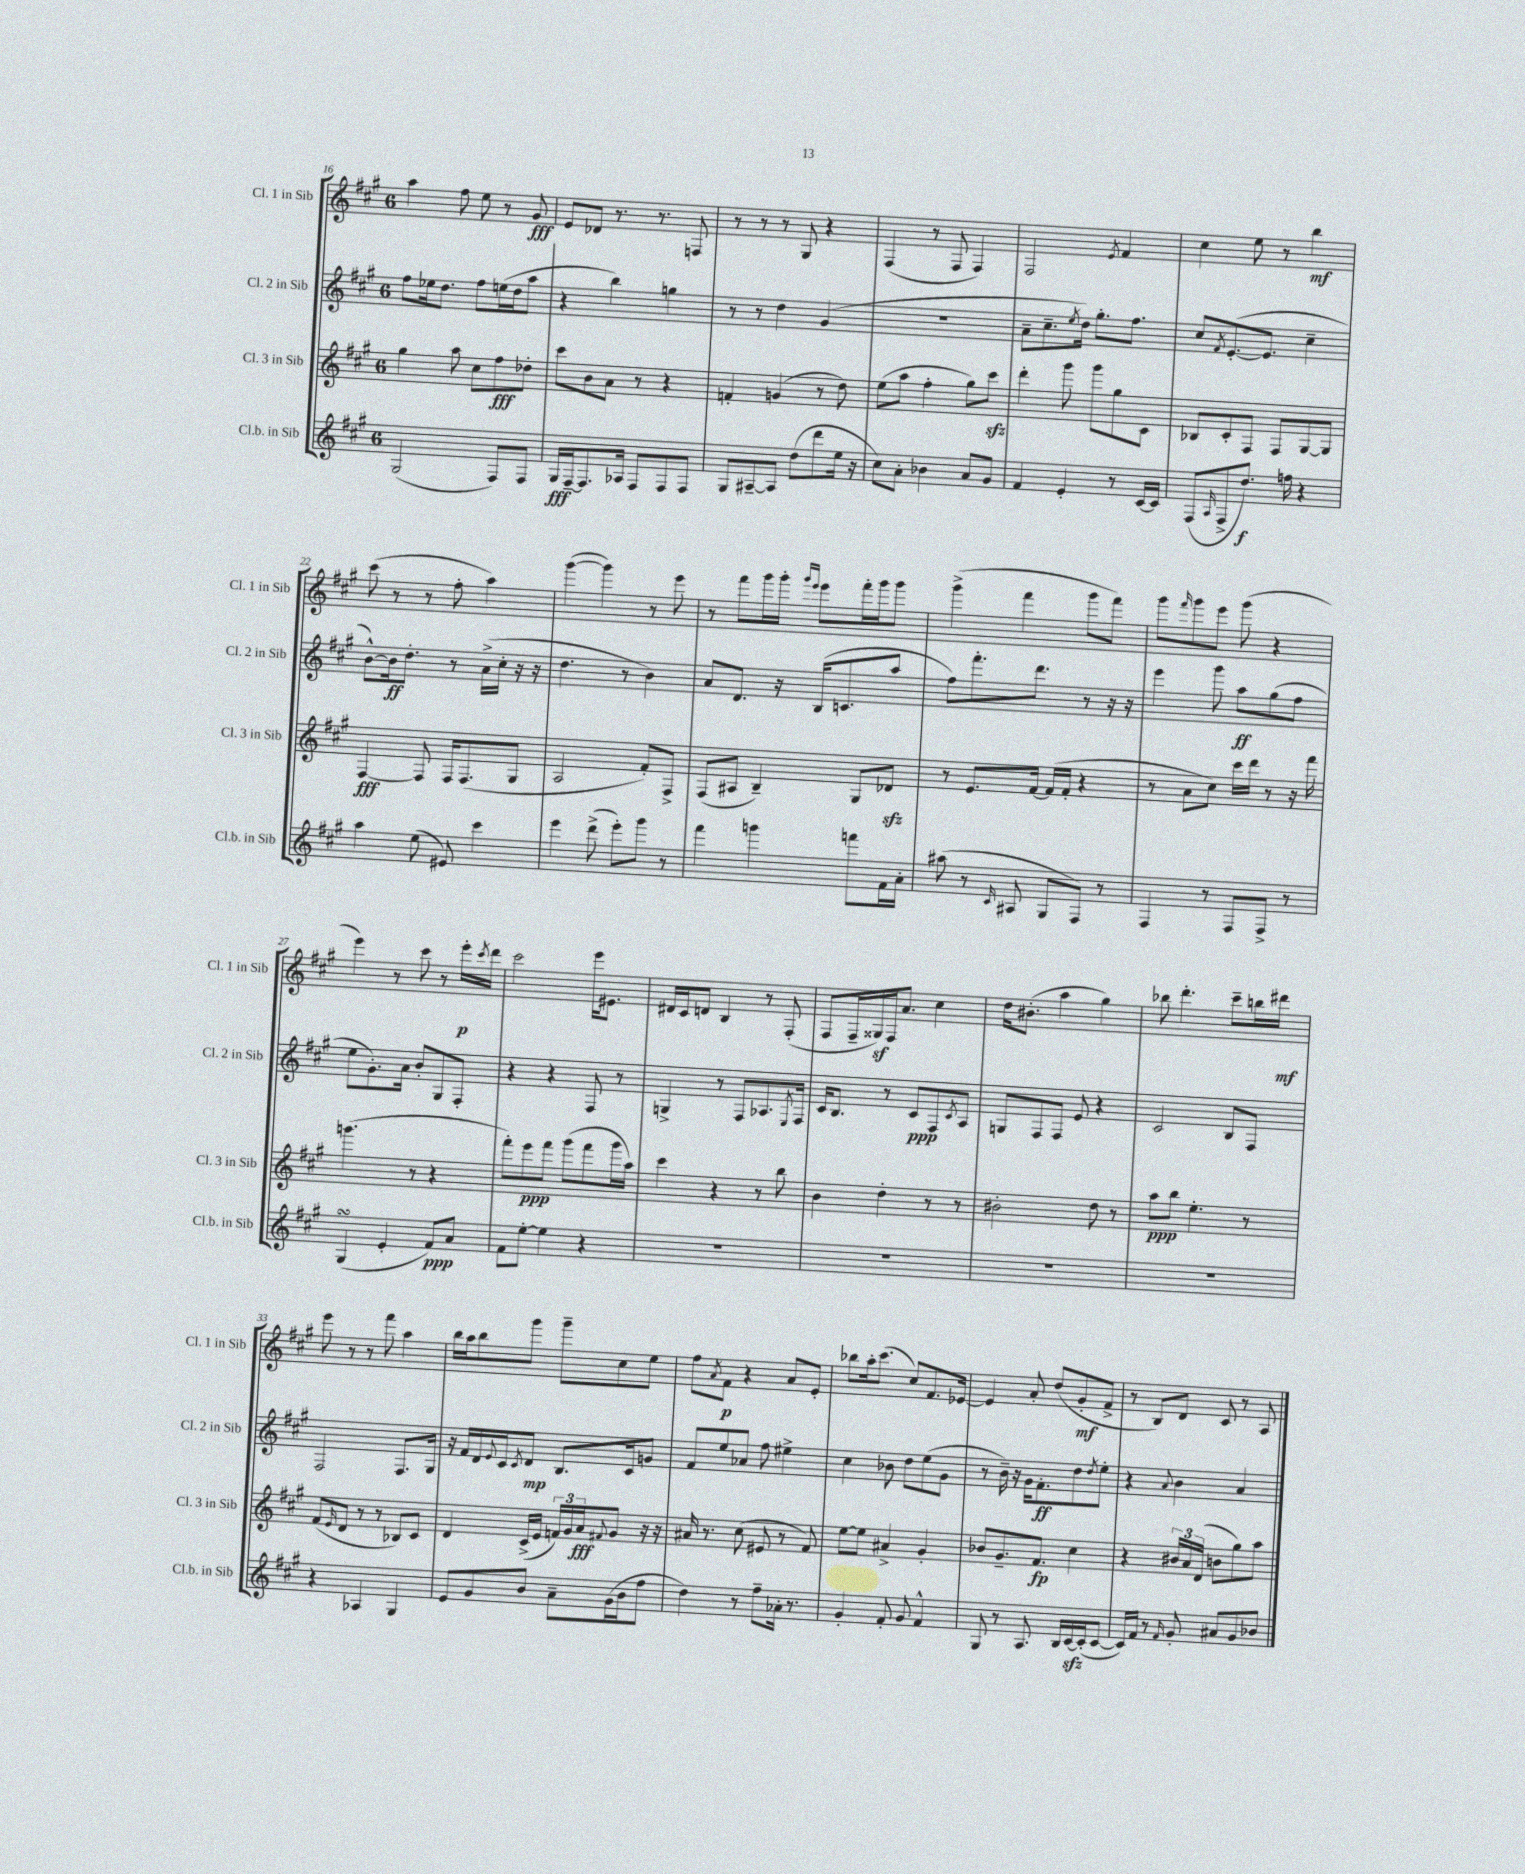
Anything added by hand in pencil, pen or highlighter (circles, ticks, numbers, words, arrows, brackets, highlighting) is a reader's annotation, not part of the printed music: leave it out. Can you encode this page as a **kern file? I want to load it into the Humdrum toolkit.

**kern	**kern	**kern	**kern
*staff4	*staff3	*staff2	*staff1
*clefG2	*clefG2	*clefG2	*clefG2
*k[f#c#g#]	*k[f#c#g#]	*k[f#c#g#]	*k[f#c#g#]
*M6/8	*M6/8	*M6/8	*M6/8
(2G#	4gg#	8ff#	4aa
.	.	16ee-	.
.	.	8.dd	.
.	8aa	.	8ff#
.	8cc#	8ff#	8ee
8F#)	8ff#	(16ee	8r
.	.	16dd	.
8F#	8dd-'	8aa	8g#
=	=	=	=
16G#	8ccc#	4r	8e
[16F#~	.	.	.
8.F#]	8b	.	8d-
.	8a	4bb)	8.r
16A-	.	.	.
8F#	8r	.	.
.	.	.	8.r
8F#	4r	4gg	.
8F#	.	.	8F
=	=	=	=
8G#	4f'	8r	8r
[8A#~	.	8r	8r
8A#]	(4g	4dd	8r
(8dd	.	.	8G#
8ddd	8r	(4g#	4r
16ee	8dd)	.	.
16r	.	.	.
=	=	=	=
8cc#)	(8ee	2.r	(4F#
8a'	8aa	.	.
4b-	4ff#'	.	8r
.	.	.	8F#
8a	8gg#)	.	4F#)
8g#	8ccc#	.	.
=	=	=	=
4f#	4ddd'	8a~	2F#
.	.	8.cc#~	.
4e'	8ggg#	.	.
.	.	8qee	.
.	.	16dd)	.
.	8ggg#	8.gg#'	.
.	.	.	8qe
8r	8gg#	.	4f#
.	.	8.ff#	.
[16c#	8c#	.	.
16c#]	.	.	.
=	=	=	=
(8F#	8B-	8cc#	4cc#
16qqA	.	8qf#	.
8F#^	8c#'	([8.e'	.
8.dd)	8F#	.	8ee
.	.	8.e]	.
.	8F#	.	8r
16ff	.	.	.
4r	[8G#	4cc#~	4bb
.	8G#]	.	.
=	=	=	=
4aa	[4F#	[8b^^)	(8ccc#
.	.	16b]	8r
.	.	8.dd'	.
(8ee	8F#]	.	8r
8e#)	16F#	8r	8ff#'
.	(8.F#	.	.
4ccc#	.	(16a^	4aa)
.	.	16cc#'	.
.	8G#	16r	.
.	.	16r	.
=	=	=	=
4eee	2A	4.dd	([4ggg#
(8ddd^	.	.	4ggg#])
8eee')	.	8r	.
8ggg#	8f#')	4b)	8r
8r	8F#^	.	8eee
=	=	=	=
4fff#	(8F#	8a	8r
.	8A#	8.d	8fff#
4ggg	4B~)	.	16ggg#
.	.	16r	16ggg#'
.	.	.	16qqggg#
.	.	.	16qqeee
.	.	(16B	8eee
.	.	8.c	.
8fff	8G#	.	16fff#'
.	.	.	16ggg#
16f#	8d-	8aa	8ggg#
16a'	.	.	.
=	=	=	=
(8aa#	8r	8ff#)	(4ggg#^
8r	8.e	8.fff#'	.
16qqc#	.	.	.
8A#	.	.	4fff#
.	[16f#	8.ddd	.
8G#	(16f#]	.	.
.	16f#'	.	.
8F#)	4r	8r	8ggg#
8r	.	16r	8fff#)
.	.	16r	.
=	=	=	=
4F#	8r	4eee	8ggg#
.	.	.	16qqfff#
.	8a	.	8ggg#
8r	8cc#)	8ggg#	8eee
8F#	16ccc#	8aa	(8ggg#
.	16ddd	.	.
8F#^	8r	(8gg#	4r
8r	16r	8ff#	.
.	16fff#	.	.
=	=	=	=
(4G#	(4.ggg	8ee	4eee)
.	.	8.g#')	.
4e'	.	.	8r
.	.	16a	.
.	8r	8b'	8ccc#
8f#)	4r	8G#	8r
8a	.	8F#'	16eee'
.	.	.	8qccc#
.	.	.	16ddd
=	=	=	=
8f#	8fff#')	4r	2ccc#
[8ee'	8eee	.	.
4ee]	8fff#	4r	.
.	(8ggg#	.	.
4r	8fff#	8F#	16eee
.	.	.	8.e#
.	16ggg#	8r	.
.	16aa)	.	.
=	=	=	=
2.r	4ccc#	4G^	16d#
.	.	.	16c#
.	.	.	8d
.	4r	8r	4B
.	.	8F#	.
.	8r	8.A-	8r
.	8bb	.	(8F#'
.	.	8qE	.
.	.	16F#	.
=	=	=	=
2.r	4b	16c#	8F#
.	.	8.B	.
.	.	.	16F#~
.	.	.	16G##)
.	4dd'	8r	16F#
.	.	.	8.a
.	.	8c#	.
.	8r	8F#	4cc#
.	.	8qc#	.
.	8r	8A	.
=	=	=	=
2.r	2b#'	8G	16dd
.	.	.	(8.b#'
.	.	8F#	.
.	.	8F#	4aa
.	.	8e	.
.	8dd	4r	4gg#)
.	8r	.	.
=	=	=	=
2.r	8aa	2c#	8bb-
.	8bb	.	4.ddd'
.	4.ee'	.	.
.	.	8B	8ccc#~
.	8r	8F#	16bb
.	.	.	16ddd#
=	=	=	=
4r	(8f#	2F#	8eee
.	16qqe	.	.
.	8d	.	8r
4A-	8r	.	8r
.	8r	.	8fff#
4G#	8B-)	8.F#	4aa
.	8c#	.	.
.	.	16G#	.
=	=	=	=
8e	4d	16r	16bb
.	.	16f#	16aa
8g#	.	16d	8bb
.	.	8qqe	.
.	.	16c#	.
.	.	8qc#	.
8b	(16c#^	8d	8ggg#
.	16e	.	.
8a~	24f)	8.B	8ggg#~
.	24g#	.	.
.	24a	.	.
.	8qqf#	.	.
(16g#	8g#	.	8cc#
16b	.	16c#	.
8ff#	16r	8g	8ee
.	16r	.	.
=	=	=	=
4dd)	16a#	8f#	8ff#
.	8.r	.	.
.	.	.	8qa
.	.	8ee	8f#
8r	(8cc#	8a-	4r
8ff#~	8e#	8ff#	.
16a-'	8r	4ee#^	8a
8.r	.	.	.
.	8f#)	.	8e'
=	=	=	=
4g#'	[8ee	4cc#	8bb-
.	8ee]	.	16aa'
.	.	.	(8.ccc#
8f#'	4a#^	8b-	.
8g#	.	8dd	8cc#)
4f#^^	4g#'	(8ee	8.f#
.	.	8g#	.
.	.	.	[16e-
=	=	=	=
8G#	8b-	8r	4e-]
8r	8.g#~	16b~)	.
.	.	16r	.
8.A	.	16g#	8a'
.	8.f#	8.f#'	.
.	.	.	(8dd
16B	.	.	.
[16c#	4cc#	8dd	8g#'
(16c#']	.	.	.
.	.	8qdd	.
[8c#	.	8ee'	8f#^
=	=	=	=
16c#])	4r	4r	8r
16f#	.	.	.
8r	.	.	8B)
16qqf#	.	8qqa	.
8g#'	24b#	4b	8d
.	24a	.	.
.	(24d	.	.
8a#	8b	.	8c#
8g#	8gg#)	4a	8r
8b-	8aa	.	8A
==	==	==	==
*-	*-	*-	*-
